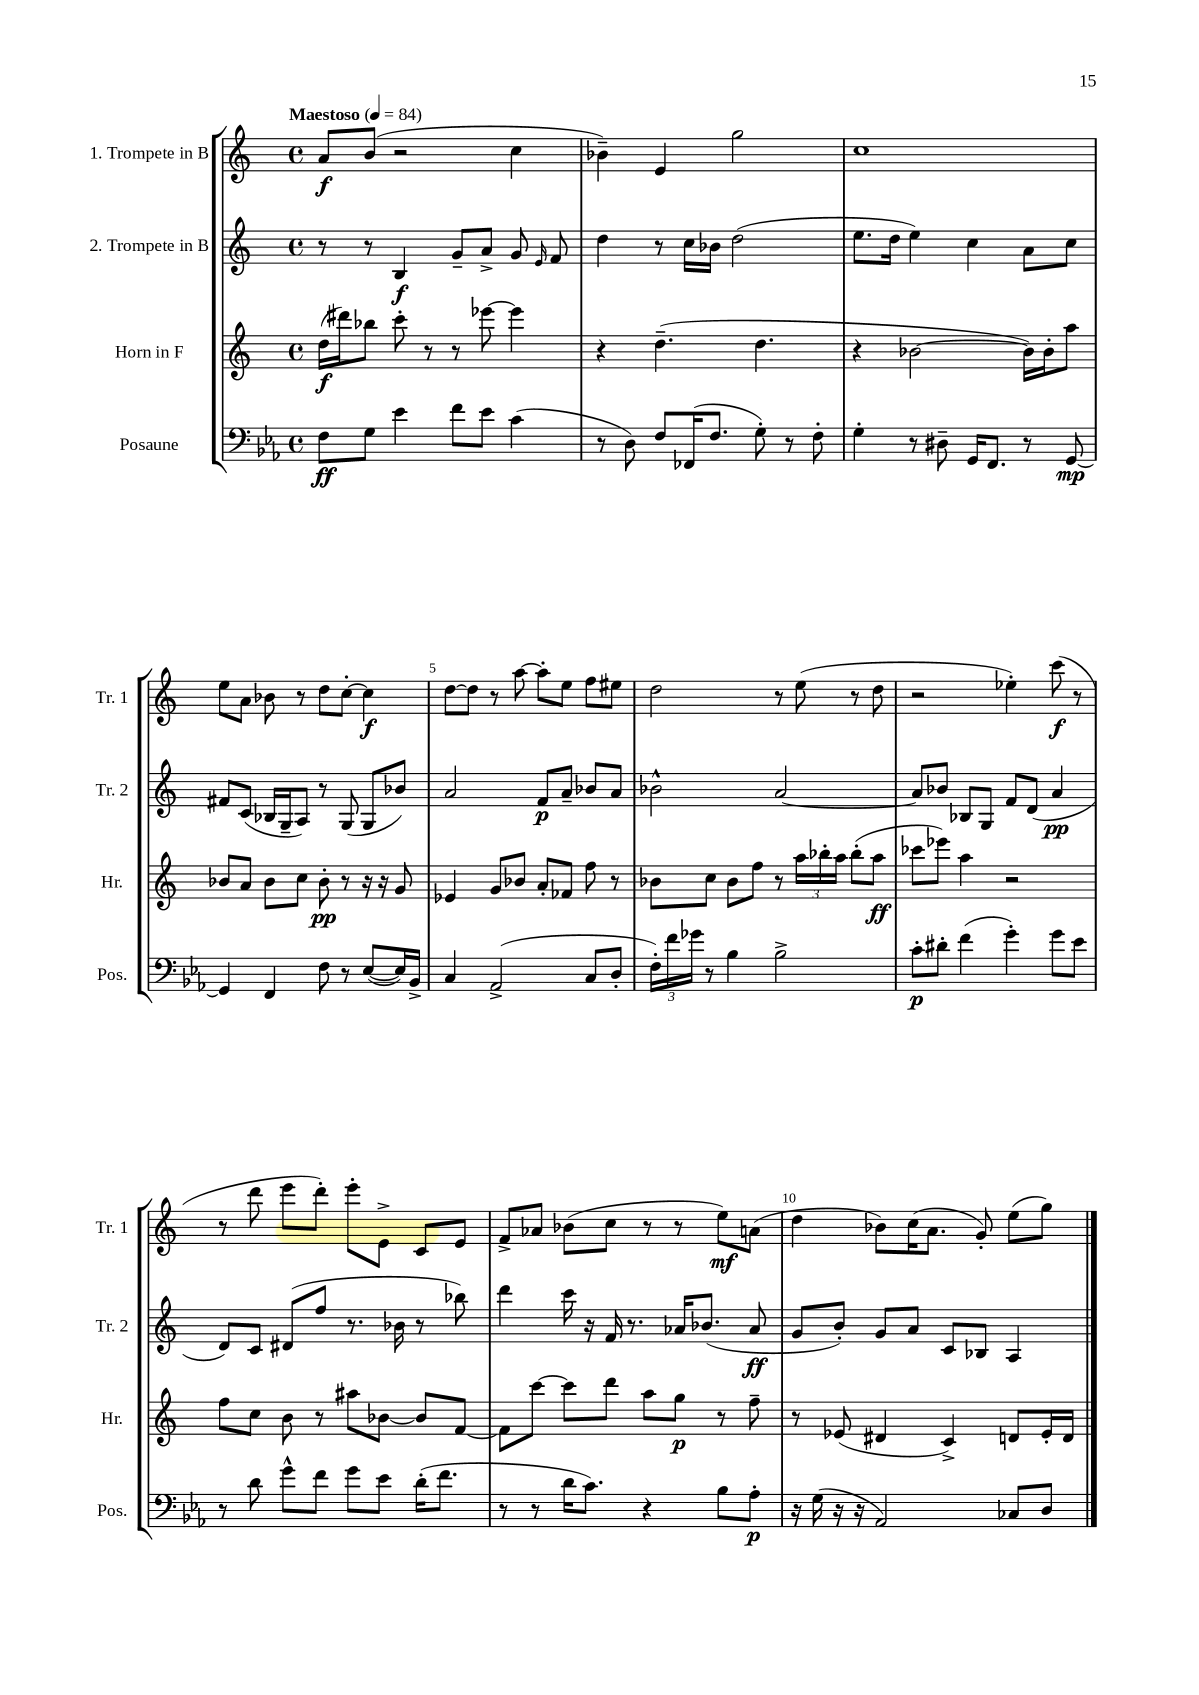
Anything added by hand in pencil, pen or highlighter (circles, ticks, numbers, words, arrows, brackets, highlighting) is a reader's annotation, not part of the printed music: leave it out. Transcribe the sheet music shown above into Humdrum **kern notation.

**kern	**dynam	**kern	**dynam	**kern	**dynam	**kern	**dynam
*part4	*part4	*part3	*part3	*part2	*part2	*part1	*part1
*staff4	*staff4	*staff3	*staff3	*staff2	*staff2	*staff1	*staff1
*I"Posaune	*	*I"Horn in F	*	*I"2. Trompete in B	*	*I"1. Trompete in B	*
*I'Pos.	*	*I'Hr.	*	*I'Tr. 2	*	*I'Tr. 1	*
*clefF4	*	*clefG2	*	*clefG2	*	*clefG2	*
*k[b-e-a-]	*	*k[]	*	*k[]	*	*k[]	*
*M4/4	*	*M4/4	*	*M4/4	*	*M4/4	*
*met(c)	*	*met(c)	*	*met(c)	*	*met(c)	*
*MM84	*	*MM84	*	*MM84	*	*MM84	*
=1	=1	=1	=1	=1	=1	=1	=1
!	!	!	!	!	!	!LO:TX:a:B:t=Maestoso	!
8F\L	ff	(16dd\LL	f	8r	.	8a/L	f
.	.	16ddd#X\J)	.	.	.	.	.
8G\J	.	8bb-X\J	.	8r	.	(8b/J	.
4e-\	.	8ccc'\	.	4B/	f	2r	.
.	.	8r	.	.	.	.	.
8f\L	.	8r	.	8g~/L	.	.	.
8e-\J	.	[8eee-X\	.	8a^/J	.	.	.
(4c\	.	4eee-\]	.	8g/	.	4cc\	.
.	.	.	.	16qqe/	.	.	.
.	.	.	.	8f/	.	.	.
=2	=2	=2	=2	=2	=2	=2	=2
8r	.	4r	.	4dd\	.	4b-X~\)	.
8D\)	.	.	.	.	.	.	.
8F/L	.	(4.dd~\	.	8r	.	4e/	.
(16FF-X/K	.	.	.	16cc\LL	.	.	.
8.F/J	.	.	.	16b-X\JJ	.	.	.
.	.	.	.	(2dd\	.	2gg\	.
8G'\)	.	4.dd\	.	.	.	.	.
8r	.	.	.	.	.	.	.
8F'\	.	.	.	.	.	.	.
=3	=3	=3	=3	=3	=3	=3	=3
4G'\	.	4r	.	8.ee\L	.	1cc	.
.	.	.	.	16dd\Jk	.	.	.
8r	.	[2b-X\	.	4ee\)	.	.	.
8D#X~\	.	.	.	.	.	.	.
16GG/KL	.	.	.	4cc\	.	.	.
8.FF/J	.	.	.	.	.	.	.
8r	.	16b-\LL])	.	8a\L	.	.	.
.	.	16b-'\J	.	.	.	.	.
[8GG/	mp	8aa\J	.	8cc\J	.	.	.
!!LO:LB:g=z
=4	=4	=4	=4	=4	=4	=4	=4
4GG/]	.	8b-X/L	.	8f#X/L	.	8ee\L	.
.	.	8a/J	.	(8c/J	.	8a\J	.
4FF/	.	8b-\L	.	16B-X/LL	.	8b-X\	.
.	.	.	.	16G~/J	.	.	.
.	.	8cc\J	.	8A/J)	.	8r	.
8F\	.	8b-'\	pp	8r	.	8dd\L	.
8r	.	8r	.	(8G/	.	[8cc'\J	.
([8E-/L	.	16r	.	8G/L	.	4cc\]	f
.	.	16r	.	.	.	.	.
16E-/L])	.	8g/	.	8b-X/J)	.	.	.
16BB-^/JJ	.	.	.	.	.	.	.
=5	=5	=5	=5	=5	=5	=5	=5
4C/	.	4e-X/	.	2a/	.	[8dd\L	.
.	.	.	.	.	.	8dd\J]	.
(2AA-^/	.	8g/L	.	.	.	8r	.
.	.	8b-X/J	.	.	.	[8aa\	.
.	.	8a'/L	.	8f/L	p	8aa'\L]	.
.	.	8f-X/J	.	8a~/J	.	8ee\J	.
8C/L	.	8ff\	.	8b-X/L	.	8ff\L	.
8D'/J	.	8r	.	8a/J	.	8ee#X\J	.
=6	=6	=6	=6	=6	=6	=6	=6
24F'\LL)	.	8b-X\L	.	2b-X^^\	.	2dd\	.
24f\	.	.	.	.	.	.	.
24g-X\JJ	.	.	.	.	.	.	.
8r	.	8cc\J	.	.	.	.	.
4B-\	.	8b-\L	.	.	.	.	.
.	.	8ff\J	.	.	.	.	.
2B-^\	.	8r	.	[2a/	.	8r	.
.	.	24aa\LL	.	.	.	(8ee\	.
.	.	24bb-X'\	.	.	.	.	.
.	.	24aa\JJ	.	.	.	.	.
.	.	(8bb-'\L	.	.	.	8r	.
.	.	8aa\J	ff	.	.	8dd\	.
=7	=7	=7	=7	=7	=7	=7	=7
8c'\L	p	8ccc-X\L	.	8a/L]	.	2r	.
8d#X'\J	.	8eee-X\J)	.	8b-X/J	.	.	.
(4f\	.	4aa\	.	8B-X/L	.	.	.
.	.	.	.	8G/J	.	.	.
4g'\)	.	2r	.	8f/L	.	4ee-X'\)	.
.	.	.	.	(8d/J	.	.	.
8g\L	.	.	.	4a/	pp	(8ccc\	f
8e-\J	.	.	.	.	.	8r	.
!!LO:LB:g=z
=8	=8	=8	=8	=8	=8	=8	=8
8r	.	8ff\L	.	8d/L)	.	8r	.
8d\	.	8cc\J	.	8c/J	.	8ddd\	.
8g^^\L	.	8b\	.	(8d#X/L	.	8eee\L	.
8f\J	.	8r	.	8ff/J	.	8ddd'\J)	.
8g\L	.	8aa#X\L	.	8.r	.	8eee'\L	.
8e-\J	.	[8b-X\J	.	.	.	8e^\J	.
.	.	.	.	16b-X\	.	.	.
(16d'\KL	.	8b-/L]	.	8r	.	8c/L	.
8.f\J	.	.	.	.	.	.	.
.	.	[8f/J	.	8bb-X\)	.	8e/J	.
=9	=9	=9	=9	=9	=9	=9	=9
8r	.	8f\L]	.	4ddd\	.	8f^/L	.
8r	.	[8ccc\J	.	.	.	8a-X/J	.
16d\KL	.	8ccc\L]	.	16ccc\	.	(8b-X\L	.
8.c\J)	.	.	.	16r	.	.	.
.	.	8ddd\J	.	16f/	.	8cc\J	.
.	.	.	.	8.r	.	.	.
4r	.	8aa\L	.	.	.	8r	.
.	.	8gg\J	p	16a-X/KL	.	8r	.
.	.	.	.	(8.b-X/J	.	.	.
8B-\L	.	8r	.	.	.	8ee\L)	mf
8A-'\J	p	8ff~\	.	8a-/	ff	(8an\J	.
=10	=10	=10	=10	=10	=10	=10	=10
16r	.	8r	.	8g/L	.	4dd\	.
(16G\	.	.	.	.	.	.	.
16r	.	(8e-X/	.	8b'/J)	.	.	.
16r	.	.	.	.	.	.	.
2AA-/)	.	4d#X/	.	8g/L	.	8b-X\L)	.
.	.	.	.	8a/J	.	(16cc\K	.
.	.	.	.	.	.	8.a\J	.
.	.	4c^/)	.	8c/L	.	.	.
.	.	.	.	8B-X/J	.	8g'/)	.
8C-X/L	.	8dn/L	.	4A/	.	(8ee\L	.
8D/J	.	16e-'/L	.	.	.	8gg\J)	.
.	.	16d/JJ	.	.	.	.	.
==	==	==	==	==	==	==	==
*-	*-	*-	*-	*-	*-	*-	*-
